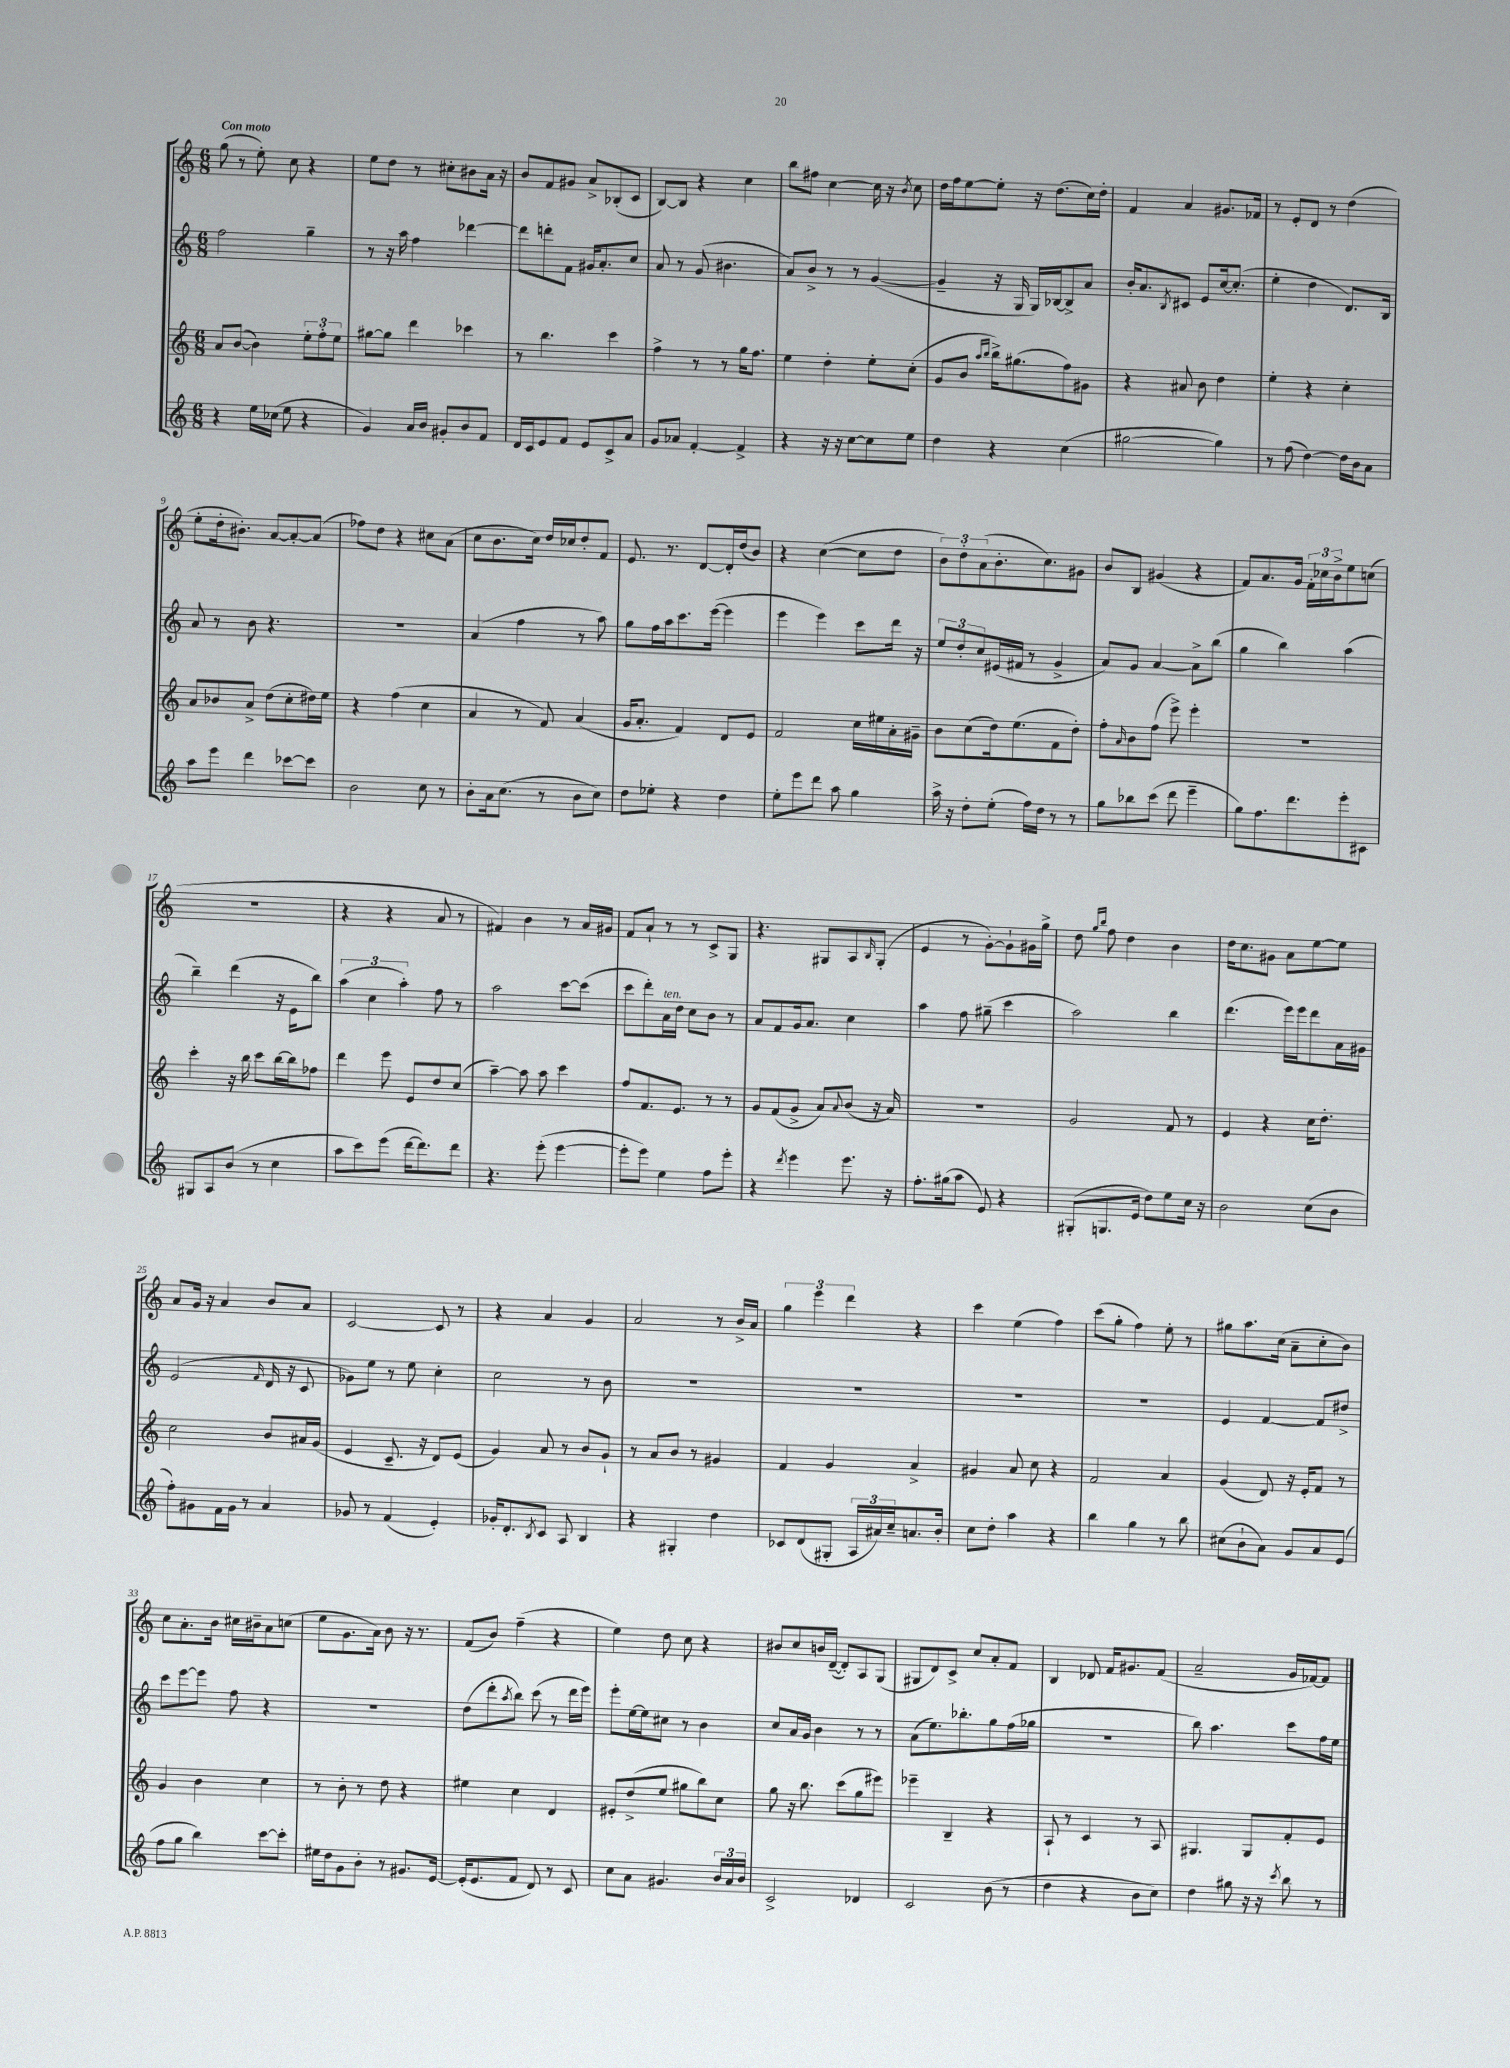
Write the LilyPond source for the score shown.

<<
\new StaffGroup <<
\new Staff = "s0" {
    \clef treble \key c \major \numericTimeSignature \time 6/8 \tempo "Con moto"
    g''8( r8 e''8-.) c''8 r4 |
    e''8 d''8 r8 cis''8-. bis'8 a'16 r16 |
    b'8 f'8 gis'8 a'8-> bes8-.( c'8 |
    b8~) b8 r4 c''4 |
    b''8 fis''8 c''4~ c''16 r16 \acciaccatura { b'8 } c''8 |
    d''16 f''16 e''8~ e''8-. r16 d''8.( c''16) d''16-. |
    f'4 a'4 gis'8. fes'16 |
    r8 e'8-. d'8 r8 d''4( |
    e''8-. d''16-. bis'8.-.) a'8~ a'8~-. a'8( |
    fes''8) d''8 r4 cis''8 a'8( |
    c''8 b'8. c''16) d''16 ces''16 d''8-. f'8 |
    e'8. r8. d'8~ d'16-. d''16( b'8) |
    r4 c''4~( c''8 d''8 |
    \tuplet 3/2 { b'8) d''8-. a'8( } b'8.-. c''8.) gis'8 |
    b'8 b8 gis'4( r4 |
    f'8) a'8. g'16 \tuplet 3/2 { f'16-. ces''16 b'16-> } e''8 c''8( |
    R2. |
    r4 r4 a'8 r8 |
    fis'4) b'4 r8 a'16 gis'16 |
    f'8 a'8-! r8 r8 c'8-> g8 |
    r4. gis8 a8 \grace { b16 } gis8-.( |
    e'4 r8 g'8~-.) g'8-! gis'16 g''16-> |
    d''8 \grace { g''16 b''16 } f''8 d''4 b'4 |
    d''16 c''8. gis'8 a'8 e''8~ e''8 |
    a'8 g'16 r16 a'4 b'8 a'8 |
    c'2~ c'8 r8 |
    r4 a'4 g'4 |
    a'2 r8 b'16-> a'16 |
    \tuplet 3/2 { g''4 e'''4 d'''4 } r4 |
    c'''4 e''4( f''4) |
    c'''8( g''8-. f''4) e''8-. r8 |
    gis''8 a''8. c''16( a'8-- c''8-. b'8) |
    c''8 a'8.-. b'16 cis''16 bis'16-- a'8 c''8( |
    e''8 g'8. a'16) b'8 r16 r8. |
    f'8( b'8) f''4--( r4 |
    e''4) d''8 c''8 r4 |
    bis'8 c''8 b'16 d'16~--( d'8-.) a8 g8( |
    gis8 d'8) c'8-> c''8 a'8-. f'8 |
    b4 des'8 f'16 gis'8. f'8( |
    a'2-- g'16 fes'16~) fes'8 \bar "|." |
}
\new Staff = "s1" {
    \clef treble \key c \major \numericTimeSignature \time 6/8
    f''2 g''4-- |
    r8 r16 a''16 f''4 des'''4~ |
    des'''8 d'''8-. f'8 gis'16 a'8.-. c''8 |
    a'8 r8 g'8( bis'4. |
    a'8) b'8-> r8 r8 g'4~( |
    g'4-- r16 g16 g16) bes16~ bes8-> a'8 |
    b'16-. a'8. \acciaccatura { b8 } cis'8 e'8 c''16~ c''8.-.( |
    e''4-. d''4 d'8.) b16 |
    a'8 r8 b'8 r4. |
    R2. |
    a'4( f''4 r8 a''8) |
    g''8 f''16 a''16 c'''8. e'''16~( e'''4 |
    e'''4 e'''4) c'''8 d'''16 r16 |
    \tuplet 3/2 { e''8 d''8-. c''8 } eis'16( fis'16 r8 g'4-> |
    a'8) g'8 a'4~ a'8-> b''8( |
    g''4 b''4) a''4( |
    b''4--) d'''4( r16 e'16 b''8) |
    \tuplet 3/2 { a''4( c''4 a''4-.) } f''8 r8 |
    a''2 c'''8~ c'''8( |
    c'''8 d'''8-.) a'16^\markup { \italic "ten." } d''16 c''8 b'8 r8 |
    a'8 f'8 g'16 a'8. c''4 |
    a''4 f''8 gis''8--( c'''4 |
    a''2) b''4 |
    d'''4.( e'''16) e'''16 d'''8 a'16 gis'16 |
    e'2( \grace { f'16 } d'16 r16 c'8 |
    ges'8) e''8 r8 e''8 c''4-. |
    c''2 r8 b'8 |
    R2. |
    R2. |
    R2. |
    R2. |
    e'4 f'4~ f'8 dis''8-> |
    c'''8 e'''8~ e'''8 f''8 r4 |
    R2. |
    d''8( d'''8-. \acciaccatura { a''8 } b''8) c'''8( r8 d'''16 e'''16) |
    e'''8-. e''16~ e''16 cis''8 r8 b'4 |
    c''8 a'16 g'16 b'4 r8 r8 |
    a'8( e''8.) bes''8.-. g''8 f''16( ges''16 |
    R2. |
    b''8) a''4. c'''8 f''16 e''16 \bar "|." |
}
\new Staff = "s2" {
    \clef treble \key c \major \numericTimeSignature \time 6/8
    a'8 b'8~( b'4) \tuplet 3/2 { e''8-. f''8-. e''8 } |
    gis''8~ gis''8 d'''4 ces'''4 |
    r8 b''4. c'''4 |
    f''4-> r8 r8 g''16 f''8. |
    e''4 d''4-. e''8-. c''8-.( |
    g'8 b'8 \grace { a''16 b''16 } b''16->) gis''8.( f''8) gis'8 |
    r4 ais'8 b'8 d''4 |
    e''4-. r4 c''4-. |
    a'8 bes'8 a'8-> d''8( c''8-. dis''16) e''16 |
    r4 f''4( c''4 |
    a'4 r8 f'8) a'4( |
    g'16 a'8.-. f'4) d'8 e'8 |
    f'2 c''16 eis''16 a'16-. gis'16-- |
    b'8 c''8( d''16) e''8.( f'8 d''8-.) |
    f''8-. \grace { a'16 } b'8 f''8( e'''8->) e'''4-. |
    R2. |
    c'''4-. r16 b''16 c'''8 b''16~ b''16 fes''8 |
    d'''4 e'''8 e'8 d''8 c''8( |
    a''4~--) a''8 a''8 c'''4 |
    f''8 f'8. e'8. r8 r8 |
    g'8 f'8( g'8-> a'8) \appoggiatura { a'8 } b'8( r16 a'16) |
    R2. |
    g'2 f'8 r8 |
    e'4 r4 c''16 d''8.-. |
    c''2 b'8 ais'16 g'16( |
    e'4 c'8.-- r16 d'8) e'8( |
    g'4) a'8 r8 b'8 g'8-! |
    r8 a'8 b'8 r8 gis'4 |
    f'4 g'4 a'4-> |
    gis'4 a'8 c''8 r4 |
    f'2 a'4 |
    g'4( d'8) r16 e'16-. f'8 r8 |
    g'4 b'4 c''4 |
    r8 b'8-. r8 d''8 r4 |
    eis''4 c''4 d'4 |
    eis'8-. d''8->( e''8 gis''8 b''8) c''8 |
    g''8 r16 b''8. c'''8( g''8 eis'''8) |
    ees'''4-- b4-- r4 |
    a8-! r8 c'4 r8 a8 |
    gis4. gis8 f'8-. e'8 \bar "|." |
}
\new Staff = "s3" {
    \clef treble \key c \major \numericTimeSignature \time 6/8
    r4 e''16 ces''16( e''8 r4 |
    g'4) a'16 b'16 gis'8-. b'8 f'8 |
    d'16 c'16 e'8 f'8 e'8 c'8-> a'8 |
    g'8 aes'8 f'4~-. f'4-> |
    r4 r16 r16 c''8~ c''8 e''8 |
    d''4 r4 c''4( |
    gis''2~ gis''4) |
    r8 f''8( d''4~) d''16 b'16 a'8 |
    a''8 e'''8 d'''4 ces'''8~ ces'''8 |
    b'2 c''8 r8 |
    b'8-. a'16 c''8.( r8 b'8 c''8) |
    d''8 ees''8-. r4 d''4 |
    e''8-. e'''8 d'''8 a''8 g''4 |
    a''16-> r16 d''8-. e''8-.( f''16) d''16 r8 r8 |
    g''8 bes''8 c'''8( d'''8 e'''4-- |
    g''8) f''8. d'''8. e'''8-. cis'8 |
    gis8 a8 b'8( r8 c''4 |
    a''8 c'''8) e'''8( d'''16~ d'''8.) d'''8 |
    r4. e'''8-.( e'''4~ |
    e'''8-. e'''8) e''4 f''8 e'''8-. |
    r4 \acciaccatura { d'''8 } e'''4 e'''8. r16 |
    f''8.-. gis''16( a''8 e'8) r4 |
    gis8-.( g8. e'16 d''8) e''8 c''16 r16 |
    b'2 c''8( b'8 |
    f''8-.) gis'8 f'16 gis'16 r8 a'4 |
    ges'8 r8 f'4( e'4-.) |
    ges'16-. d'8.-. \acciaccatura { b8 } c'8 a8 b4 |
    r4 gis4-. d''4 |
    ces'8 d'8( gis8-. \tuplet 3/2 { a16 ais'16) c''16-- } a'8. b'16-. |
    c''8 d''8-. a''4 r4 |
    b''4 g''4 r8 b''8 |
    cis''8( b'8-! a'8) g'8 a'8 e'8( |
    f''8 g''8 b''4) c'''8~ c'''8-. |
    eis''16 d''16 g'8 b'8-. r8 gis'8. e'16~ |
    e'16-.( e'8. f'8 d'8) r8 c'8 |
    c''8 a'8 gis'4. \tuplet 3/2 { b'16 a'16 b'16 } |
    c'2-> des'4 |
    c'2 b'8( r8 |
    d''4 r4 b'8 c''8) |
    d''4 gis''8 r16 r16 \acciaccatura { c'''8 } b''8 r8 \bar "|." |
}
>>
>>
